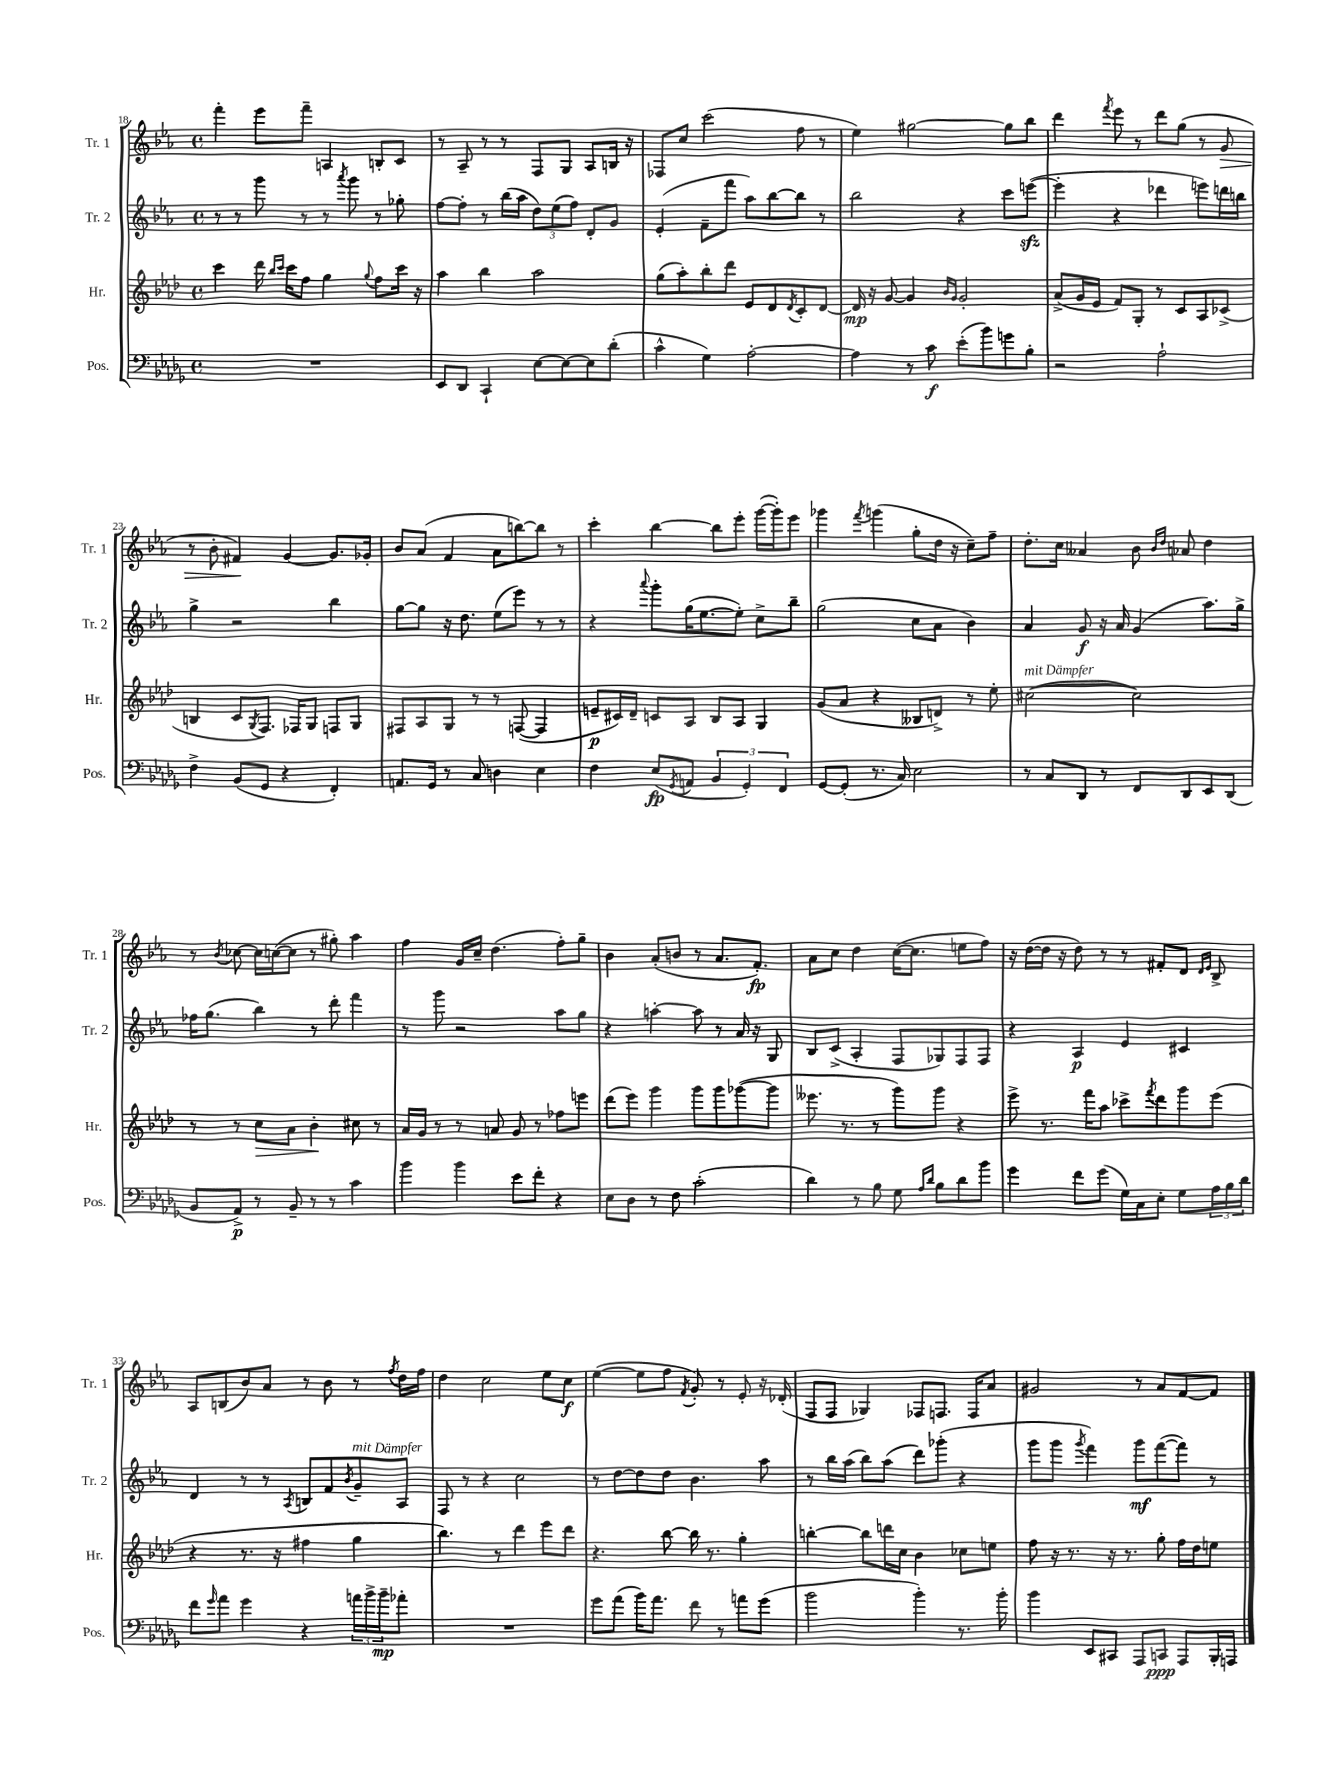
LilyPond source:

<<
\new StaffGroup <<
\new Staff = "s0" \with { instrumentName = "Tr. 1" shortInstrumentName = "Tr. 1" } {
    \clef treble \key ees \major \defaultTimeSignature \time 4/4
    f'''4-. ees'''8 f'''8-- a4 b8-. c'8 |
    r8 aes8-- r8 r8 f8 g8 aes8 b16 r16 |
    fes8 c''8 c'''2( f''8 r8 |
    ees''4) gis''2~ gis''8 bes''8 |
    d'''4 \acciaccatura { f'''8 } ees'''8 r8 d'''8 g''8( r8 g'8\> |
    r8 bes'8-. fis'4\!) g'4~ g'8. ges'16-. |
    bes'8 aes'8( f'4 aes'8 b''8~) b''8 r8 |
    c'''4-. bes''4~ bes''8 ees'''8-. g'''16~( g'''16-.) ees'''8 |
    ges'''4 \acciaccatura { f'''8 } g'''4( g''8-. d''16 r16 c''8--) f''8-- |
    d''8.-. c''16 aeses'4 bes'8 \grace { bes'16 d''16 } aes'8 d''4 |
    r8 \acciaccatura { bes'8 } ces''8~ ces''16 c''16~( c''8 r8 gis''8-.) aes''4 |
    f''4 g'16 c''16-- d''4.( f''8-.) g''8-- |
    bes'4 aes'8-.( b'8 r8 aes'8. f'8.-.\fp) |
    aes'8 c''8 d''4 c''16~( c''8. e''8 f''8) |
    r16 d''16~( d''16 r16 d''8) r8 r8 fis'8-. d'8 \grace { d'16 ees'16 } bes8-> |
    aes8 b8( bes'8) aes'8 r8 bes'8 r8 \acciaccatura { f''8 } d''16 f''16 |
    d''4 c''2 ees''8 c''8\f |
    ees''4~( ees''8 f''8 \acciaccatura { f'8 } g'8-.) r8 ees'8-. r16 des'16-.( |
    f8 f8 ges4) fes8 f8. f16 aes'8 |
    gis'2 r8 aes'8 f'8~ f'8 \bar "|." |
}
\new Staff = "s1" \with { instrumentName = "Tr. 2" shortInstrumentName = "Tr. 2" } {
    \clef treble \key ees \major \defaultTimeSignature \time 4/4
    r8 r8 g'''8 r8 r8 \acciaccatura { aes'''8 } g'''8 r8 ges''8-. |
    f''8~ f''8-. r8 bes''16( aes''16 \tuplet 3/2 { d''8) ees''8( f''8) } d'8-. g'8 |
    ees'4-.( f'8-- f'''8 aes''8) bes''8~ bes''8 r8 |
    bes''2 r4 c'''8 e'''8~\sfz( |
    e'''4-. r4 des'''4 e'''8) d'''16 b''16 |
    g''4-> r2 bes''4 |
    g''8~ g''8 r16 d''8. ees''8( ees'''8) r8 r8 |
    r4 \appoggiatura { aes'''8 } g'''8-. g''16( ees''8.~ ees''8-.) c''8-> bes''8-- |
    g''2( c''8 aes'8 bes'4) |
    aes'4 g'8\f r16 aes'16 g'4( aes''8.) g''16-> |
    fes''16 g''8.( bes''4) r8 d'''8-. f'''4 |
    r8 g'''8 r2 aes''8 g''8 |
    r4 a''4~-. a''8 r8 aes'16 r16 g8 |
    bes8 c'8->( aes4-. f8 ges8) f8 f8 |
    r4 aes4\p ees'4 cis'4 |
    d'4 r8 r8 \acciaccatura { aes8 } b8 f'8 \acciaccatura { bes'8 } g'8--^\markup { \italic "mit Dämpfer" } aes8 |
    f8 r8 r4 c''2 |
    r8 d''8~ d''8 d''8 bes'4. aes''8 |
    r8 bes''16 aes''16( bes''8) aes''8( d'''8) ges'''8-.( r4 |
    g'''8 g'''8 \acciaccatura { g'''8 } f'''4) g'''8\mf f'''8~( f'''8) r8 \bar "|." |
}
\new Staff = "s2" \with { instrumentName = "Hr." shortInstrumentName = "Hr." } {
    \clef treble \key aes \major \defaultTimeSignature \time 4/4
    c'''4 des'''16 \grace { bes''16 c'''16 } c'''16 f''8 g''4 \appoggiatura { g''8 } f''8 c'''16 r16 |
    aes''4 bes''4 aes''2 |
    g''8( aes''8-.) bes''8-. des'''8 ees'8 des'8 \acciaccatura { des'8 } c'8-. des'8~ |
    des'16\mp r16 g'8~ g'4 \grace { bes'16 g'16 } g'2-. |
    aes'8->( g'16 ees'16 f'8) g8-. r8 c'8 aes8 ces'8->( |
    b4 c'8 \acciaccatura { g8 } f8.) fes16 g8 f8 g8 |
    fis8 aes8 g8 r8 r8 f8~( f4 |
    e'8--\p cis'16) des'16-- c'8 aes8 bes8 aes8 g4 |
    g'8( aes'8 r4 beses8 d'8->) r8 ees''8-. |
    cis''2~^\markup { \italic "mit Dämpfer" }( cis''2) |
    r8 r8 c''8\> aes'8 bes'4-.\! cis''8 r8 |
    aes'16 g'16 r8 r8 a'8 g'8 r8 fes''8 e'''8 |
    des'''8( ees'''8) g'''4 g'''8 g'''8 ges'''8~( ges'''8 |
    eeses'''8. r8. r8 g'''8) g'''8 r4 |
    ees'''8-> r8. f'''16 aes''8 ces'''8-> \acciaccatura { f'''8 } des'''8 g'''8 ees'''8( |
    r4 r8. r16 fis''4 g''4 |
    bes''4.) r8 des'''4 ees'''8 des'''8 |
    r4. bes''8~ bes''16 r8. g''4-. |
    b''4~-. b''8 d'''16 c''16 bes'4 ces''8 e''8 |
    f''8 r16 r8. r16 r8. g''8-. f''16 des''16 e''8 \bar "|." |
}
\new Staff = "s3" \with { instrumentName = "Pos." shortInstrumentName = "Pos." } {
    \clef bass \key des \major \defaultTimeSignature \time 4/4
    R1 |
    ees,8 des,8 c,4-! ees8~ ees8~ ees8 des'8-.( |
    c'4-^ ges4) aes2~-. |
    aes4 r8 c'8\f ees'8-.( bes'8) g'8 bes8-. |
    r2 aes2-! |
    f4-> bes,8( ges,8 r4 f,4-.) |
    a,8. ges,16 r8 c8 d4 ees4 |
    f4 ees8\fp( \acciaccatura { ges,8 } a,8 \tuplet 3/2 { bes,4 ges,4-.) f,4 } |
    ges,8~ ges,8-.( r8. c16) ees2 |
    r8 c8 des,8 r8 f,8 des,8 ees,8 des,8( |
    bes,8 aes,8->\p) r8 bes,8-- r8 r8 c'4 |
    bes'4 bes'4 ees'8 f'8-. r4 |
    ees8 des8 r8 f8 c'2-.( |
    des'4) r8 bes8 ges8 \grace { aes16 des'16 } bes8 des'8 bes'8 |
    ges'4 f'8 ges'8( ges16) c16 ees8-. ges8 \tuplet 3/2 { aes16 bes16 des'16 } |
    f'8 \grace { ges'16 } aes'8 ges'4 r4 \tuplet 3/2 { a'16 bes'16-> bes'16--\mp } aes'8-. |
    R1 |
    ges'8 aes'8( bes'16) aes'8. f'8 r8 a'8 ges'8( |
    bes'2 bes'4-.) r8. bes'16-. |
    bes'4 ees,8 cis,8 aes,,8 c,8\ppp aes,,8 bes,,16-. a,,16 \bar "|." |
}
>>
>>
\layout { \context { \Score currentBarNumber = #18 } }
